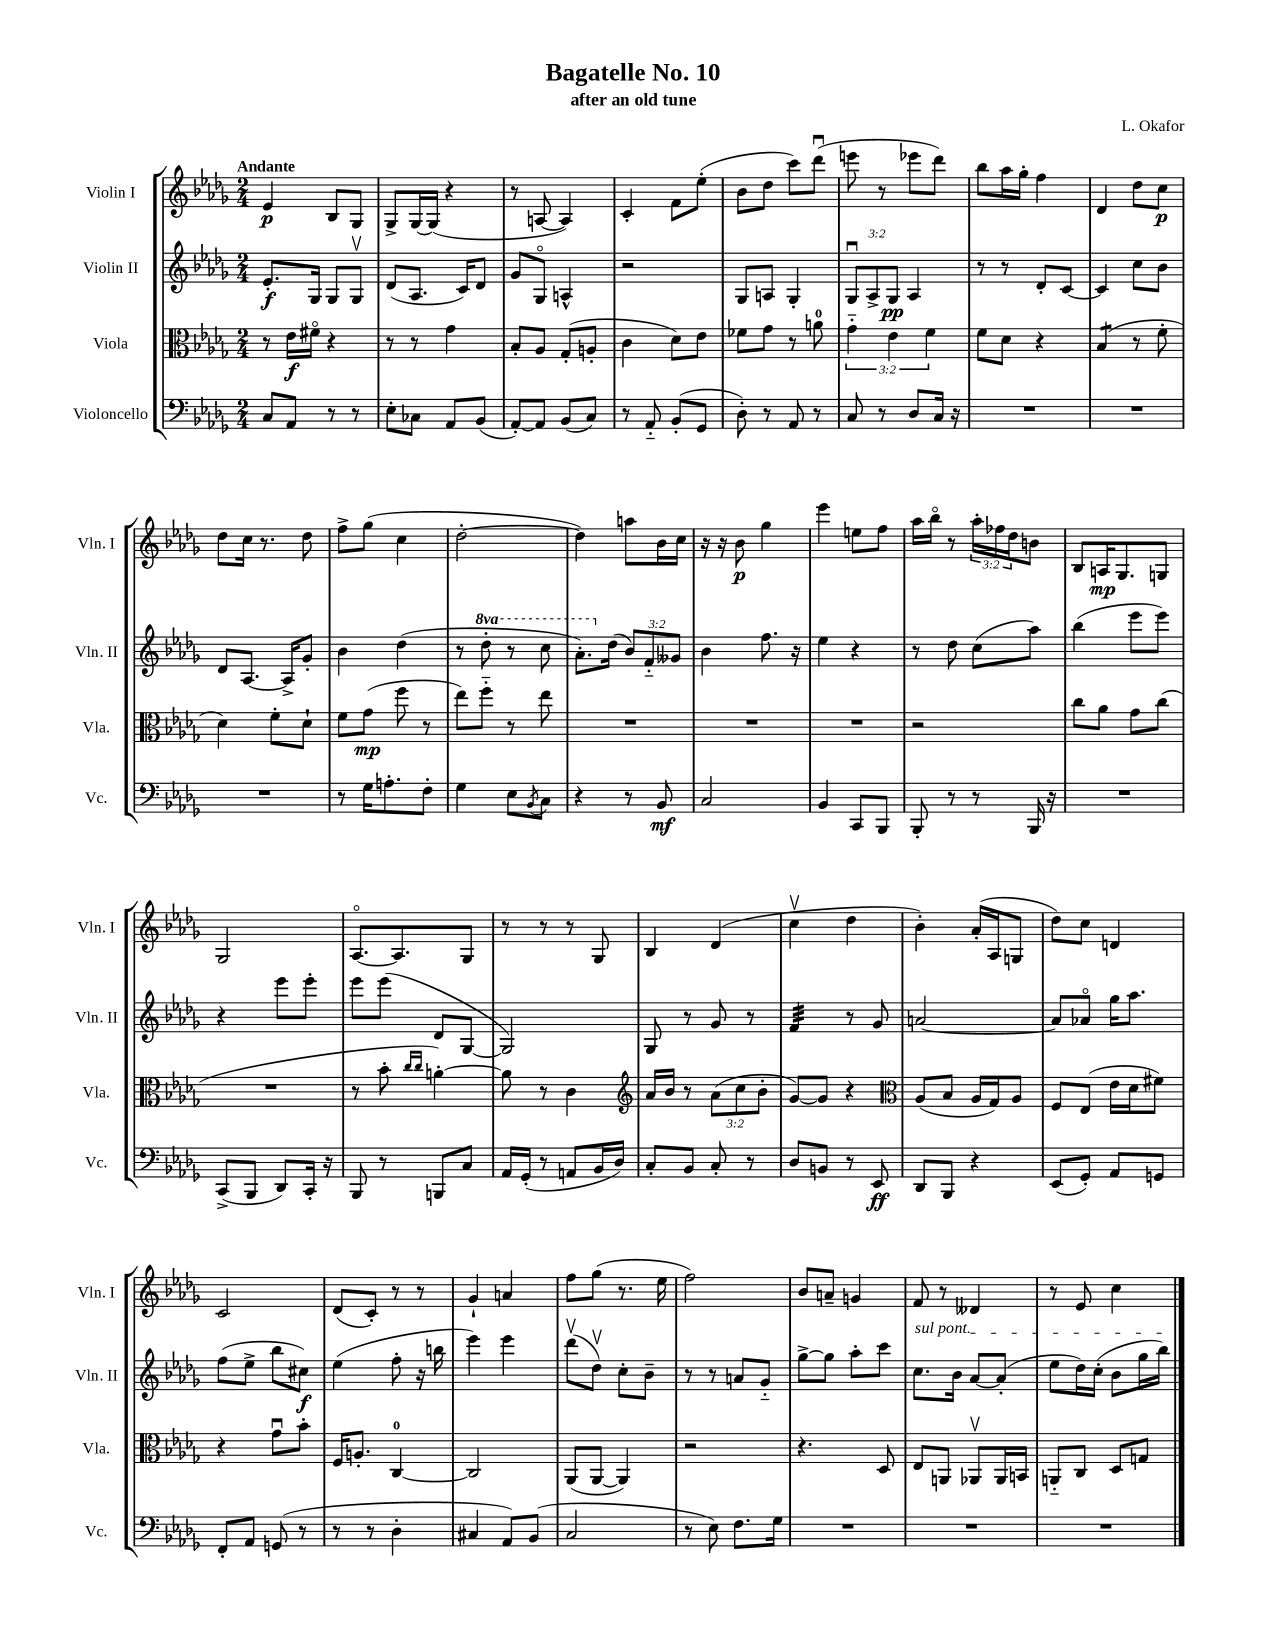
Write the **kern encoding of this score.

**kern	**kern	**kern	**kern
*staff4	*staff3	*staff2	*staff1
*clefF4	*clefC3	*clefG2	*clefG2
*k[b-e-a-d-g-]	*k[b-e-a-d-g-]	*k[b-e-a-d-g-]	*k[b-e-a-d-g-]
*M2/4	*M2/4	*M2/4	*M2/4
8C	8r	8.e-'	4e-
8AA-	16e-	.	.
.	16f#o	16G-	.
8r	4r	8G-	8B-
8r	.	8G-v	8G-
=	=	=	=
8E-'	8r	(8d-	8G-^
8C-	8r	8.A-	[16G-
.	.	.	(16G-]
8AA-	4g-	.	4r
.	.	16c)	.
(8BB-	.	8d-	.
=	=	=	=
[8AA-')	8B-'	8g-	8r
8AA-]	8A-	8G-o	[8A
(8BB-	(8G-'	4A^^	4A])
8C)	8A'	.	.
=	=	=	=
8r	4c	2r	4c'
8AA-'~	.	.	.
(8BB-'	8d-)	.	8f
8GG-	8e-	.	(8ee-'
=	=	=	=
8D-')	8f-	8G-	8b-
8r	8g-	8A	8dd-
8AA-	8r	4G-'	8ccc)
8r	8a	.	(8ddd-u
=	=	=	=
8C	6g-'~	12G-u	8eee
.	.	12A-^	.
8r	.	.	8r
.	6e-	12G-	.
8D-	.	4A-	8eee-
.	6f	.	.
16C	.	.	8ddd-)
16r	.	.	.
=	=	=	=
2r	8f	8r	8bb-
.	8d-	8r	16aa-
.	.	.	16gg-'
.	4r	8d-'	4ff
.	.	[8c	.
=	=	=	=
2r	(4B-	4c]	4d-
.	8r	8cc	8dd-
.	8f'	8b-	8cc
=	=	=	=
2r	4d-)	8d-	8dd-
.	.	[8.A-	16cc
.	.	.	8.r
.	8f'	.	.
.	.	16A-^]	.
.	8d-`	8g-'	8dd-
=	=	=	=
8r	8f	4b-	8ff^
16G-	(8g-	.	(8gg-
8.A'	.	.	.
.	8ff	(4dd-	4cc
8F'	8r	.	.
=	=	=	=
4G-	8ee-)	8r	[2dd-'
.	8ff'~	8ddd-'	.
8E-	8r	8r	.
8qBB-	.	.	.
8C	8ee-	8ccc	.
=	=	=	=
4r	2r	8.aa-')	4dd-])
.	.	(16dd-	.
8r	.	12b-)	8aa
.	.	12f'~	.
8BB-	.	.	16b-
.	.	12g--	.
.	.	.	16cc
=	=	=	=
2C	2r	4b-	16r
.	.	.	16r
.	.	.	8b-
.	.	8.ff	4gg-
.	.	16r	.
=	=	=	=
4BB-	2r	4ee-	4eee-
8CC	.	4r	8ee
8BBB-	.	.	8ff
=	=	=	=
8BBB-'	2r	8r	16aa-
.	.	.	16bb-o
8r	.	8dd-	8r
8r	.	(8cc	24aa-'
.	.	.	24ff-
.	.	.	24dd-
16BBB-	.	8aa-)	8b
16r	.	.	.
=	=	=	=
2r	8cc	(4bb-	8B-
.	8a-	.	16A
.	.	.	8.G-
.	8g-	8eee-	.
.	(8cc	8eee-)	8G
=	=	=	=
(8CC^	2r	4r	2G-
8BBB-	.	.	.
8DD-)	.	8eee-	.
16CC'	.	8eee-'	.
16r	.	.	.
=	=	=	=
8BBB-	8r	8eee-	[8.A-o
8r	8b-'	(8eee-	.
.	.	.	8.A-]
.	16qqcc	.	.
.	16qqcc	.	.
8BBB	[4a')	8d-	.
8C	.	[8G-	8G-
=	=	=	=
16AA-	8a]	2G-])	8r
(16GG-'	.	.	.
8r	8r	.	8r
8AA	4c	.	8r
16BB-	.	.	8G-
16D-)	.	.	.
=	=	=	=
*	*clefG2	*	*
8C'	16a-	8G-	4B-
.	16b-	.	.
8BB-	8r	8r	.
8C'	(12a-	8g-	(4d-
.	12cc	.	.
8r	.	8r	.
.	12b-'	.	.
=	=	=	=
8D-	[8g-)	4f	4ccv
8BB	8g-]	.	.
8r	4r	8r	4dd-
8EE-	.	8g-	.
=	=	=	=
*	*clefC3	*	*
8DD-	(8A-	[2a	4b-')
8BBB-	8B-	.	.
4r	16A-	.	(16a-'
.	16G-)	.	16A-
.	8A-	.	8G
=	=	=	=
(8EE-	8F	8a]	8dd-)
8GG-')	(8E-	8a-o	8cc
8AA-	16e-	16gg-	4d
.	16d-	8.aa-	.
8GG	8f#)	.	.
=	=	=	=
8FF'	4r	(8ff	2c
8AA-	.	8ee-^	.
(8GG	8g-u	8bb-	.
8r	8b-'	8cc#)	.
=	=	=	=
8r	16F	(4ee-	(8d-
.	8.A'	.	.
8r	.	.	8c')
4D-'	[4C	8ff'	8r
.	.	16r	8r
.	.	16bb	.
=	=	=	=
4C#	2C]	4eee-)	4g-`
8AA-)	.	4eee-	4a
(8BB-	.	.	.
=	=	=	=
2C	(8AA-	(8ddd-v	8ff
.	[8AA-	8dd-v)	(8gg-
.	4AA-])	8cc'	8.r
.	.	8b-~	.
.	.	.	16ee-
=	=	=	=
8r	2r	8r	2ff)
8E-)	.	8r	.
8.F	.	8a	.
.	.	8g-'~	.
16G-	.	.	.
=	=	=	=
2r	4.r	[8gg-^	8b-
.	.	8gg-]	8a~
.	.	8aa-'	4g
.	8D-	8ccc	.
=	=	=	=
2r	8E-	8.cc	8f
.	8AA	.	8r
.	.	16b-	.
.	8AA-v	[8a-	4d--
.	16AA-	(8a-']	.
.	16BB	.	.
=	=	=	=
2r	8AA'~	8ee-	8r
.	8C	16dd-)	8e-
.	.	(16cc'	.
.	8D-	8b-	4cc
.	8G	16gg-	.
.	.	16bb-)	.
==	==	==	==
*-	*-	*-	*-
